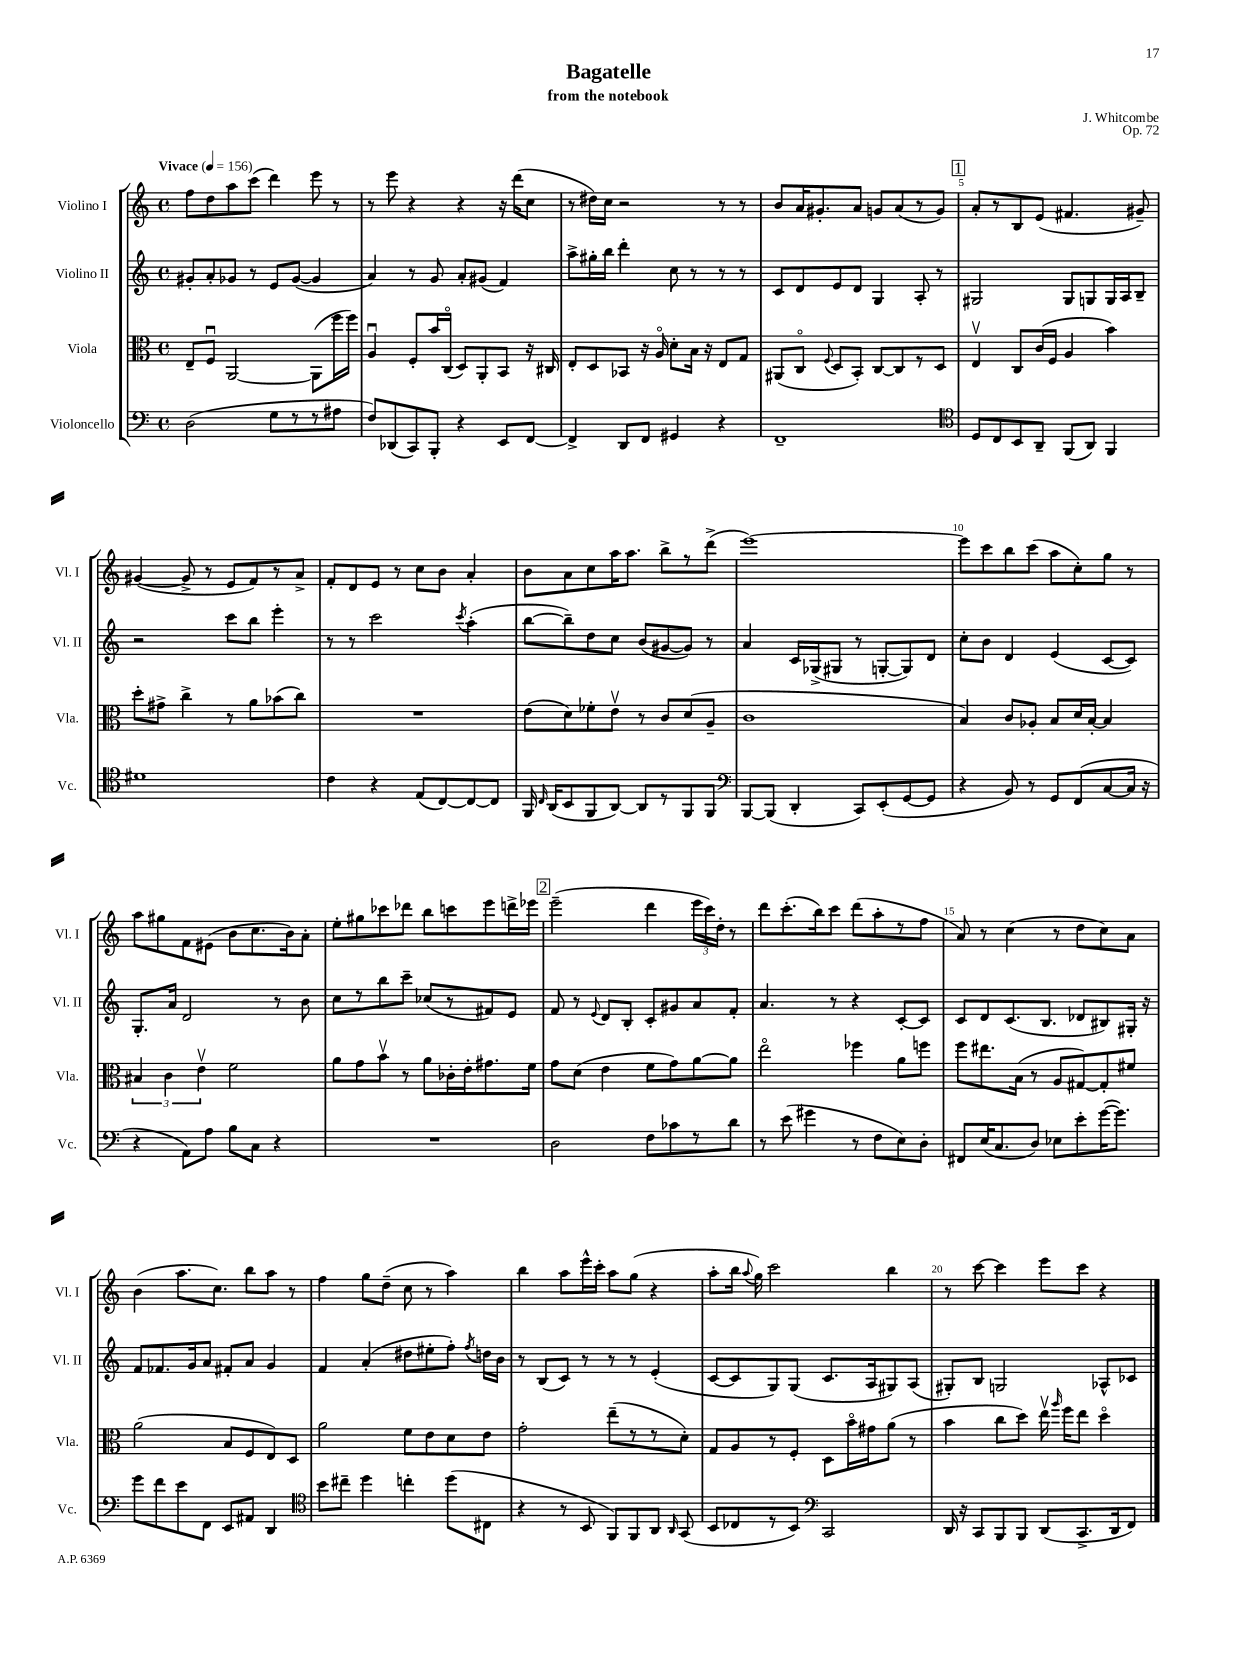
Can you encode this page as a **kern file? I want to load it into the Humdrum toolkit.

**kern	**kern	**kern	**kern
*staff4	*staff3	*staff2	*staff1
*clefF4	*clefC3	*clefG2	*clefG2
*k[]	*k[]	*k[]	*k[]
*M4/4	*M4/4	*M4/4	*M4/4
*met(c)	*met(c)	*met(c)	*met(c)
*MM156	*MM156	*MM156	*MM156
(2D	8E~	8g#'	8ff
.	8Fu	8a'	8dd
.	[2AA	8g-	8aa
.	.	8r	(8ccc
8G	.	8e	4ddd)
8r	.	([8g-	.
8r	(8AA]	4g-]	8eee
8A#	16ff	.	8r
.	16ff)	.	.
=	=	=	=
8F)	4Au	4a)	8r
(8DD-	.	.	8eee
8CC)	8F'	8r	4r
8BBB'	16b	8g	.
.	(16Co	.	.
4r	8D)	8a'	4r
.	8AA'	(8g#	.
8EE	8BB	4f)	16r
.	.	.	(16ddd
[8FF	16r	.	8cc
.	16C#	.	.
=	=	=	=
4FF^]	8E'	8aa^	8r
.	8D	16gg#'	16dd#)
.	.	16bb	16cc
8DD	8BB-	4ddd'	2r
8FF	16r	.	.
.	16Ao	.	.
4GG#	8d'	8cc	.
.	16B	8r	.
.	16r	.	.
4r	8E	8r	8r
.	8G	8r	8r
=	=	=	=
1FF~	(8AA#	8c	8b
.	8Co	8d	16a
.	.	.	8.g#'
.	8qqF	.	.
.	8D	8e	.
.	8BB')	8d	8a
.	[8C	4G	8g
.	8C]	.	(8a
.	8r	8A'	8r
.	8D	8r	8g)
=	=	=	=
*clefC4	*	*	*
8D	4Ev	2G#	8a'
8C	.	.	8r
8BB	8C	.	8B
8AA~	(16c	.	(8e
.	16F	.	.
(8FF	4A	8G#	4.f#
8AA)	.	8G	.
4FF	4b)	16G	.
.	.	16A	.
.	.	8B~	8g#~)
=	=	=	=
1d#	8dd'	2r	([4g#
.	8g#^	.	.
.	4cc^	.	8g#^]
.	.	.	8r
.	8r	8ccc	8e
.	8a	8bb	8f)
.	(8b-	4eee'	8r
.	8cc)	.	8a^
=	=	=	=
4c	1r	8r	8f'
.	.	8r	8d
4r	.	2ccc	8e
.	.	.	8r
(8E	.	.	8cc
[8C)	.	.	8b
.	.	8qccc	.
8C_	.	(4aa'	4a'
8C]	.	.	.
=	=	=	=
16FF	(8e	[8bb	8b
16qqC	.	.	.
(16AA	.	.	.
8BB	8d)	8bb~])	8a
8FF	8f-'	8dd	8cc
[8AA)	8ev	8cc	16aa
.	.	.	8.aa
8AA]	8r	(8b	.
8r	8c	[8g#	8bb^
8FF	(8d	8g#])	8r
8FF	8A~	8r	(8ddd^
=	=	=	=
*clefF4	*	*	*
[8BBB	1c	4a	[1eee)
(8BBB]	.	.	.
4DD'	.	16c	.
.	.	(16G-^	.
.	.	8G#	.
8CC)	.	8r	.
(8EE'	.	[8G'	.
[8GG	.	8G])	.
8GG]	.	8d	.
=	=	=	=
4r	4B)	8cc'	8eee]
.	.	8b	8ccc
8BB)	8c	4d	8bb
8r	8A-'	.	(8ccc
8GG	8B	(4e	8aa
(8FF	16d	.	8cc')
.	[16B'	.	.
[8C	4B]	[8c	8gg
16C]	.	8c])	8r
16r	.	.	.
=	=	=	=
4r	6B#	8.G'	8aa
.	.	.	8gg#
.	6c	.	.
.	.	16a	.
8AA)	.	2d	8f
.	6ev	.	.
8A	.	.	(8e#
8B	2f	.	8b
8C	.	.	8.cc
4r	.	8r	.
.	.	.	16b)
.	.	8b	8a'
=	=	=	=
1r	8a	8cc	8ee'
.	8g	8r	8gg#
.	8bv	8bb	8ccc-
.	8r	8ccc~	8ddd-
.	8a	(8cc-	8bb
.	16c-'	8r	8ccc
.	16e'	.	.
.	8.g#	8f#)	8eee
.	.	8e	16ddd^
.	16f	.	16eee-
=	=	=	=
2D	8g	8f	(2eee~
.	(8d	8r	.
.	.	8qqe	.
.	4e	8d	.
.	.	8B'	.
8F	8f	8c'	4ddd
8c-	8g)	8g#	.
8r	[8a	8a	24eee
.	.	.	24ccc)
.	.	.	24dd'
8d	8a]	8f'	8r
=	=	=	=
8r	2eeo	4.a	8ddd
(8e	.	.	(8.ccc'
4g#	.	.	.
.	.	.	16bb)
.	.	8r	8ccc
8r	4ff-	4r	(8ddd
8F	.	.	8aa'
8E)	8a	[8c'	8r
8D'	8ff	8c]	8ff
=	=	=	=
8FF#	8ff	8c	8a)
(16E	8.ee#	8d	8r
8.C	.	.	.
.	.	(8.c	(4cc
.	(16B	.	.
8D)	8r	.	.
.	.	8.B	.
8E-	8A	.	8r
8e'	[8G#)	8d-	8dd
([16g	8G#']	8B#)	8cc)
8.g])	.	.	.
.	8f#	16G#'	8a
.	.	16r	.
=	=	=	=
8g	(2a	8f	(4b
8f	.	8.f-	.
8e	.	.	8.aa
.	.	16g	.
8FF	.	8a	.
.	.	.	8.cc)
8EE	8B	8f#'	.
8AA#	8F	8a	8bb
4DD	8E)	4g	8aa
.	8D	.	8r
=	=	=	=
*clefC4	*	*	*
8b	2a	4f	4ff
8cc#~	.	.	.
4dd	.	(4a'	8gg
.	.	.	(8dd~
4cc'	8f	8dd#	8cc
.	8e	8ee#'	8r
(8dd	8d	8ff')	4aa)
.	.	8qff	.
8C#	8e	16dd	.
.	.	16b	.
=	=	=	=
4r	2g'	8r	4bb
.	.	(8B	.
8r	.	8c)	8aa
8BB	.	8r	16eee^^
.	.	.	16ccc'
8FF)	(8ee~	8r	8aa
8FF	8r	8r	(8gg
8AA	8r	(4e'	4r
16qqAA	.	.	.
(8GG	8d')	.	.
=	=	=	=
8BB	8G	[8c	8aa'
8C-	8A	8c]	16bb
.	.	.	8qqaa
.	.	.	16gg)
8r	8r	8G)	2ccc
8BB)	8F'	(8G	.
*clefF4	*	*	*
2CC	8D	8.c	.
.	16bo	.	.
.	16g#	16A	.
.	(8a	8G#)	4bb
.	8r	(8A	.
=	=	=	=
16DD	4b	8G#')	8r
16r	.	.	.
8CC	.	8B	[8ccc
8BBB	8cc	2G	4ccc]
8BBB	8dd)	.	.
(8DD	16eev	.	8eee
.	16qqaa	.	.
.	16ff	.	.
8.CC^	8ee	.	8ccc
.	4ddo	8A-^^	4r
16DD	.	.	.
8FF)	.	8c-	.
==	==	==	==
*-	*-	*-	*-
